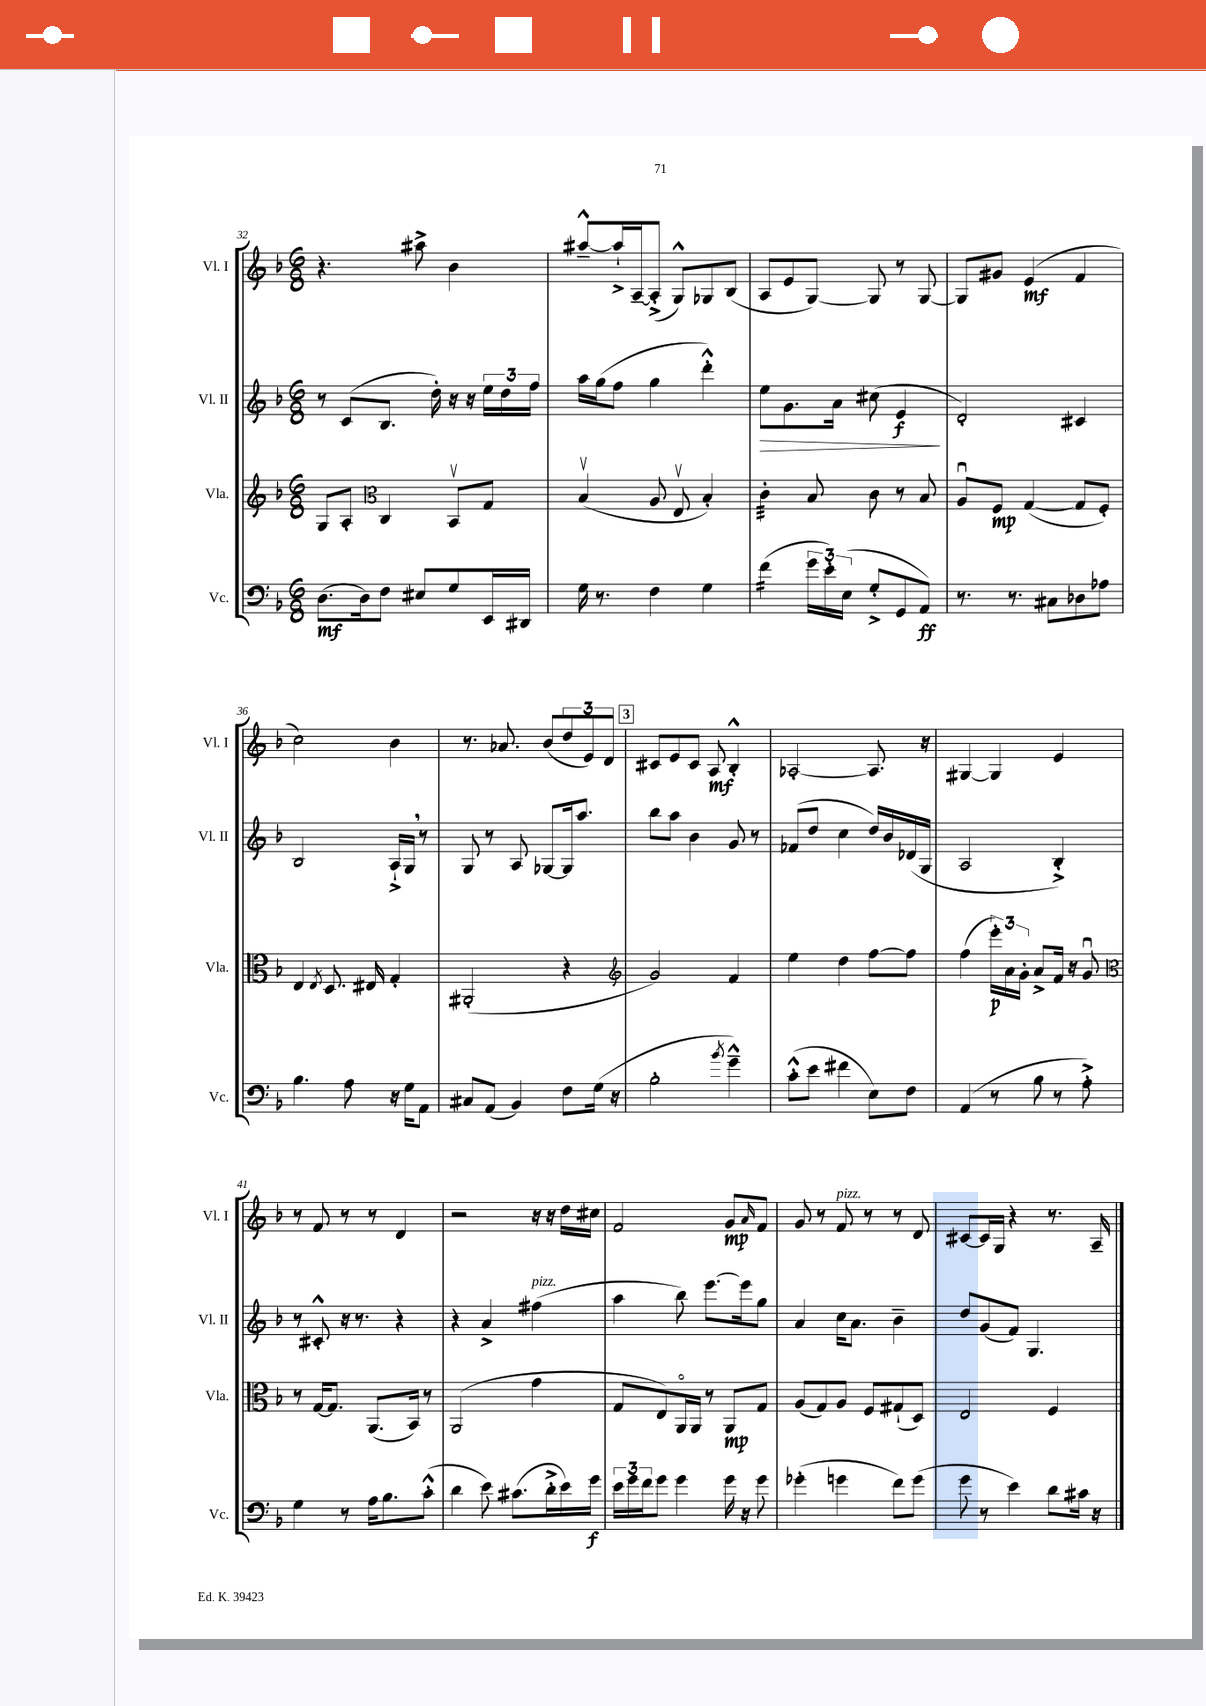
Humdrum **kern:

**kern	**kern	**kern	**kern
*staff4	*staff3	*staff2	*staff1
*clefF4	*clefG2	*clefG2	*clefG2
*k[b-]	*k[b-]	*k[b-]	*k[b-]
*M6/8	*M6/8	*M6/8	*M6/8
(8.D\L	8G/L	8r	4.r
.	8A'/J	(8c/L	.
16D\k)	.	.	.
*	*clefC3	*	*
8F\J	4C/	8.B-/J	.
8E#/L	.	.	8aa#^\
.	.	16dd'\)	.
8G/	8BB-v/L	16r	4b-\
.	.	16r	.
16EE/L	8G/J	24ee\LL	.
.	.	24dd\	.
16DD#/JJ	.	.	.
.	.	24ff\JJ	.
=	=	=	=
16G\	(4B-v/	16aa\LL	[8aa#~^^/L
8.r	.	(16gg\J	.
.	.	8ff\J	16aa#`^/]L
.	.	.	[16A~/J
4F\	8A/	4gg\	(8A'^/]J
.	8Ev/	.	8G^^/L)
4G\	4B-'/)	4ddd'^^\)	8G-/
.	.	.	(8B-/J
=	=	=	=
(4f\	4c'\	8ee\L	8A/L
.	.	8.g\	8e/
24g\LL	8B-/	.	[8G/J)
24e'\)	.	.	.
.	.	16a\Jk	.
(24E\JJ	.	.	.
8G'^/L	8c\	(8cc#\	8G/]
8GG/	8r	4e/	8r
8AA/J)	8B-/	.	[8G/
=	=	=	=
8.r	8Au/L	2d'/)	8G/]L
.	8F/J	.	8g#/J
8.r	.	.	.
.	([4G/	.	(4e/
8C#\L	.	.	.
8D-\	8G/]L	4c#/	4f/
8A-\J	8F'/J)	.	.
=	=	=	=
4.B-\	4E/	2B-/	2cc\)
.	8qE/	.	.
.	8.D/	.	.
8A\	.	.	.
.	16E#/	.	.
16r	4G'/	16A`^/LL	4b-\
16G\LK	.	16G/JJ	.
8AA\J	.	8r	.
=	=	=	=
8C#/L	(2AA#'/	8G/	8.r
(8AA/J	.	8r	.
.	.	.	8.a-/
4BB-/)	.	8A/	.
.	.	[8G-/L	(8b-/L
8F\L	4r	16G-/]k	12dd/
.	.	8.aa/J	.
.	.	.	12e/)
(16G\Jk	.	.	.
.	.	.	12d/J
16r	.	.	.
=	=	=	=
*	*clefG2	*	*
2B-'\	2g/)	8bb-\L	8c#/L
.	.	8aa\J	8e/
.	.	4b-\	8c#/J
.	.	.	8A/
8qb-/	.	.	.
4g~^^\)	4f/	8g/	4B-'^^/
.	.	8r	.
=	=	=	=
(8c'^^\L	4ee\	(8f-/L	[2A-'/
8e\J	.	8dd/J	.
4f#\	4dd\	4cc\	.
8E\L)	[8ff\L	16dd/LL)	8.A-/]
.	.	16b-/	.
8F\J	8ff\]J	(16d-/	.
.	.	16G/JJ	16r
=	=	=	=
(4AA/	(4ff\	2A/	[4G#/
8r	24eee'\LL)	.	4G#/]
.	24a\	.	.
.	24g'\JJ	.	.
8B-\	8a^/L	.	.
8r	16f/Jk	4B-'^/)	4e/
.	16r	.	.
8A'^\)	8gu/	.	.
=	=	=	=
*	*clefC3	*	*
4G\	8r	8r	8r
.	[16G/LK	8c#'^^/	8f/
.	8.G/]J	.	.
8r	.	16r	8r
.	.	8.r	.
16A\LK	(8.AA/L	.	8r
8.B-\	.	.	.
.	.	4r	4d/
.	16BB-/Jk)	.	.
(8c'^^\J	8r	.	.
=	=	=	=
4d\	(2AA/	4r	2r
8e\)	.	4a^/	.
(8.c#\L	.	.	.
.	4g\	(4ff#\	16r
16d'^\L	.	.	16r
16e\)	.	.	16dd\LL
16g\JJ	.	.	16cc#\JJ
=	=	=	=
24e\LL	8G/L	4aa\	2f/
24g\	.	.	.
24f\J	.	.	.
8g\J	8E/)	.	.
4g\	16AAo/L	8bb-\)	.
.	16AA/JJ	.	.
.	8r	[8.eee\L	.
16g\	8AA/L	.	8g/L
16r	.	16eee\]k	.
.	.	.	16qqa/
8g\	8G/J	8gg\J	8f/J
=	=	=	=
(4g-'\	(8A/L	4a/	8g/
.	8G/)	.	8r
4g\	8A/J	16cc\LK	8f/
.	.	8.a\J	.
.	8F/L	.	8r
8f\L)	(8G#`/	4b-~\	8r
(8g\J	8D/J)	.	8d/
=	=	=	=
8g\	2E/	8dd/L	[8c#/L
8r	.	(8g/	16c#/]L
.	.	.	16G/JJ
4e\)	.	8f/J)	4r
.	.	4.G/	.
8d\L	4F/	.	8.r
16c#\Jk	.	.	.
16r	.	.	16A~/
==	==	==	==
*-	*-	*-	*-
